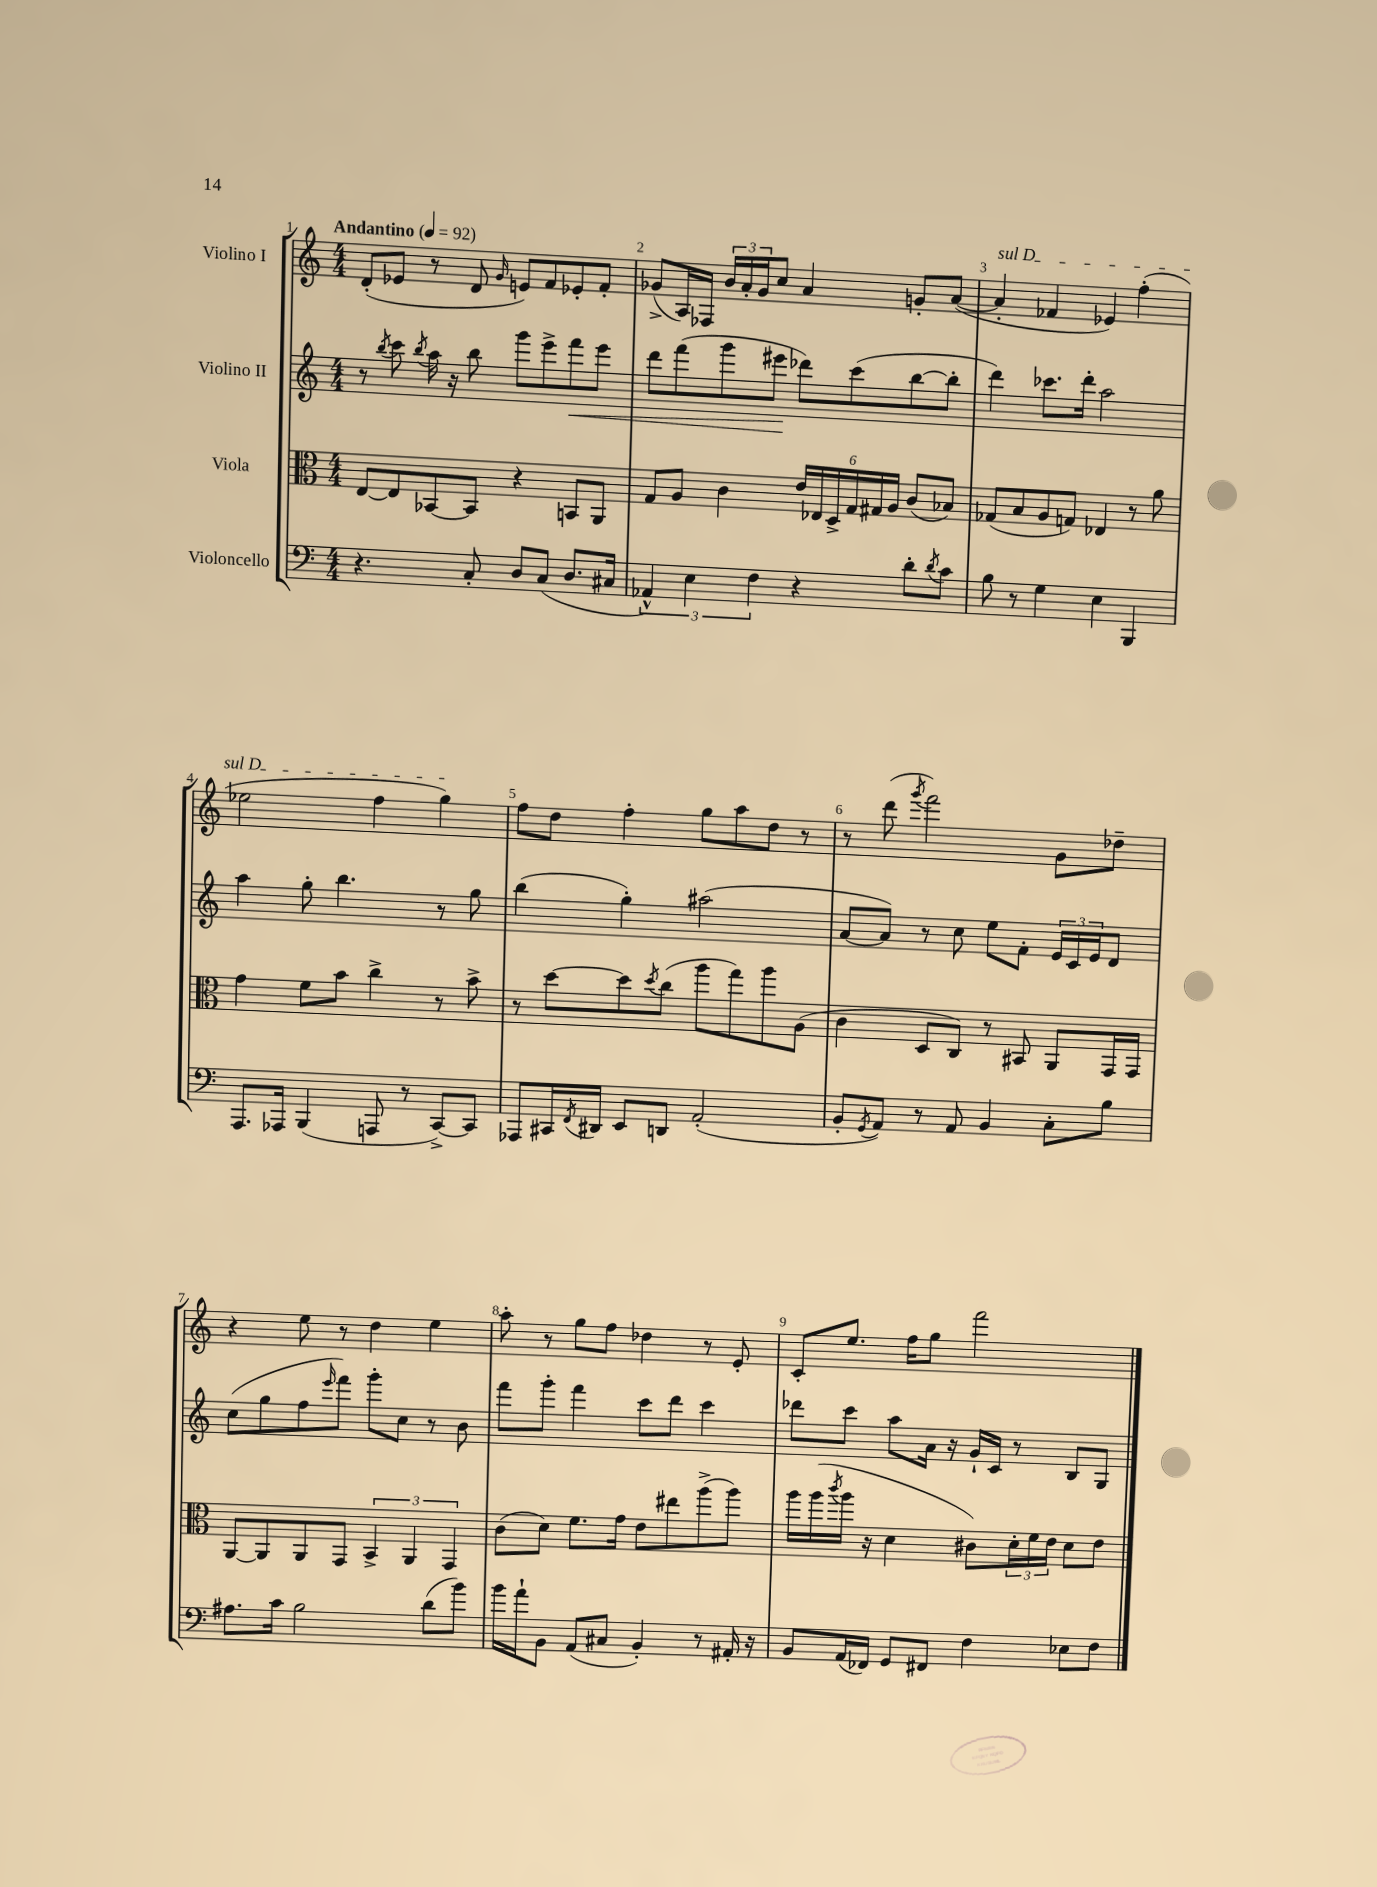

**kern	**kern	**kern	**kern
*staff4	*staff3	*staff2	*staff1
*clefF4	*clefC3	*clefG2	*clefG2
*k[]	*k[]	*k[]	*k[]
*M4/4	*M4/4	*M4/4	*M4/4
*MM92	*MM92	*MM92	*MM92
4.r	[8E/L	8r	(8d'/L
.	.	8qbb/	.
.	8E/]	8ccc\	8e-/J
.	.	8qbb/	.
.	[8BB-/	16aa\	8r
.	.	16r	.
8C'/	8BB-/]J	8bb\	8d/
.	.	.	16qqg/
8D/L	4r	8ggg\L	8e/L)
(8C/J	.	8eee^\	8f/
8.D/L	8BB/L	8fff\	8e-'/
.	8AA/J	8eee\J	8f'/J
16C#/Jk	.	.	.
=	=	=	=
6AA-^^/)	8G/L	8ddd\L	(8g-^/L
.	8A/J	(8fff\	16A/L)
6E\	.	.	.
.	.	.	16F-/JJ
.	4c\	8ggg\	24b/LL
.	.	.	24a'/
6F\	.	.	24g-/J
.	.	8eee#\J	8cc/J
4r	24e/LL	8ddd-\L)	4a/
.	24E-/	.	.
.	24D^/	.	.
.	24G/	(8ccc\	.
.	24G#/	.	.
.	24A/JJ	.	.
8d'\L	(8c/L	[8bb\	8g'/L
8qd/	.	.	.
8c\J	8B-/J)	8bb'\]J	([8a/J
=	=	=	=
8B\	(8G-/L	4ddd\)	4a'/]
8r	8B/	.	.
4G\	8A/	8.ccc-\L	4f-/
.	8G/J)	.	.
.	.	16ddd'\Jk	.
4E\	4E-/	2aa\	4e-/)
4BBB/	8r	.	(4ff'\
.	8a\	.	.
=	=	=	=
8.AAA/L	4g\	4aa\	2ee-\
16AAA-/Jk	.	.	.
(4BBB/	8f\L	8gg'\	.
.	8b\J	4.bb\	.
8AAA/	4cc^\	.	4ff\
8r	.	.	.
[8CC^/L)	8r	8r	4gg\)
8CC/]J	8b^\	8gg\	.
=	=	=	=
8AAA-/L	8r	(4bb\	8ff\L
16CC#/L	[8dd\L	.	8dd\J
8qFF/	.	.	.
16DD#/JJ	.	.	.
8EE/L	8dd\]	4gg'\)	4ff'\
.	8qdd/	.	.
8DD/J	(8cc\J	.	.
(2AA'/	8aa\L	(2aa#\	8gg\L
.	8gg\)	.	8aa\
.	8aa\	.	8dd\J
.	(8A\J	.	8r
=	=	=	=
8BB'/L	4c\	[8a/L	8r
8qGG/	.	.	.
8AA/J)	.	8a/]J)	(8ddd\
.	.	.	8qggg/
8r	8D/L	8r	2fff\)
8AA/	8C/J)	8cc\	.
4BB/	8r	8ee\L	.
.	8BB#/	8f'\J	.
8C'\L	8AA/L	24e/LL	8g\L
.	.	24c/	.
.	.	24e/J	.
8B\J	16GG/L	8d/J	8dd-~\J
.	16GG/JJ	.	.
=	=	=	=
8.A#\L	[8AA/L	(8cc\L	4r
.	8AA/]	8gg\	.
16c\Jk	.	.	.
2B\	8AA/	8ff\	8ee\
.	.	16qqeee/	.
.	8GG/J	8fff\J)	8r
.	6BB^/	8ggg'\L	4dd\
.	.	8cc\J	.
.	6AA/	.	.
(8d\L	.	8r	4ee\
.	6GG/	.	.
8b\J)	.	8b\	.
=	=	=	=
16b\LL	(8c\L	8fff\L	8aa'\
16a`\J	.	.	.
8BB\J	8d\J)	8ggg'\J	8r
(8AA/L	8.f\L	4fff\	8gg\L
8C#/J	.	.	8ff\J
.	16g\Jk	.	.
4BB'/)	8e\L	8ccc\L	4dd-\
.	8ee#\	8ddd\J	.
8r	(8aa^\	4ccc\	8r
16AA#'/	8aa\J)	.	8e'/
16r	.	.	.
=	=	=	=
8BB/L	16aa\LL	8ddd-\L	8c'/L
.	(16aa\	.	.
.	8qccc/	.	.
(16AA/L	16aa\JJ	8ccc\J	8.ee/J
16FF-/JJ)	16r	.	.
8GG/L	4d\	8aa\L	.
.	.	.	16ff\LK
8FF#/J	.	16a\Jk	8gg\J
.	.	16r	.
4F\	8c#\L)	16g`/LL	2fff\
.	.	16c/JJ	.
.	24d'\L	8r	.
.	24f\	.	.
.	24e\JJ	.	.
8E-\L	8d\L	8B/L	.
8F\J	8e\J	8G/J	.
==	==	==	==
*-	*-	*-	*-
